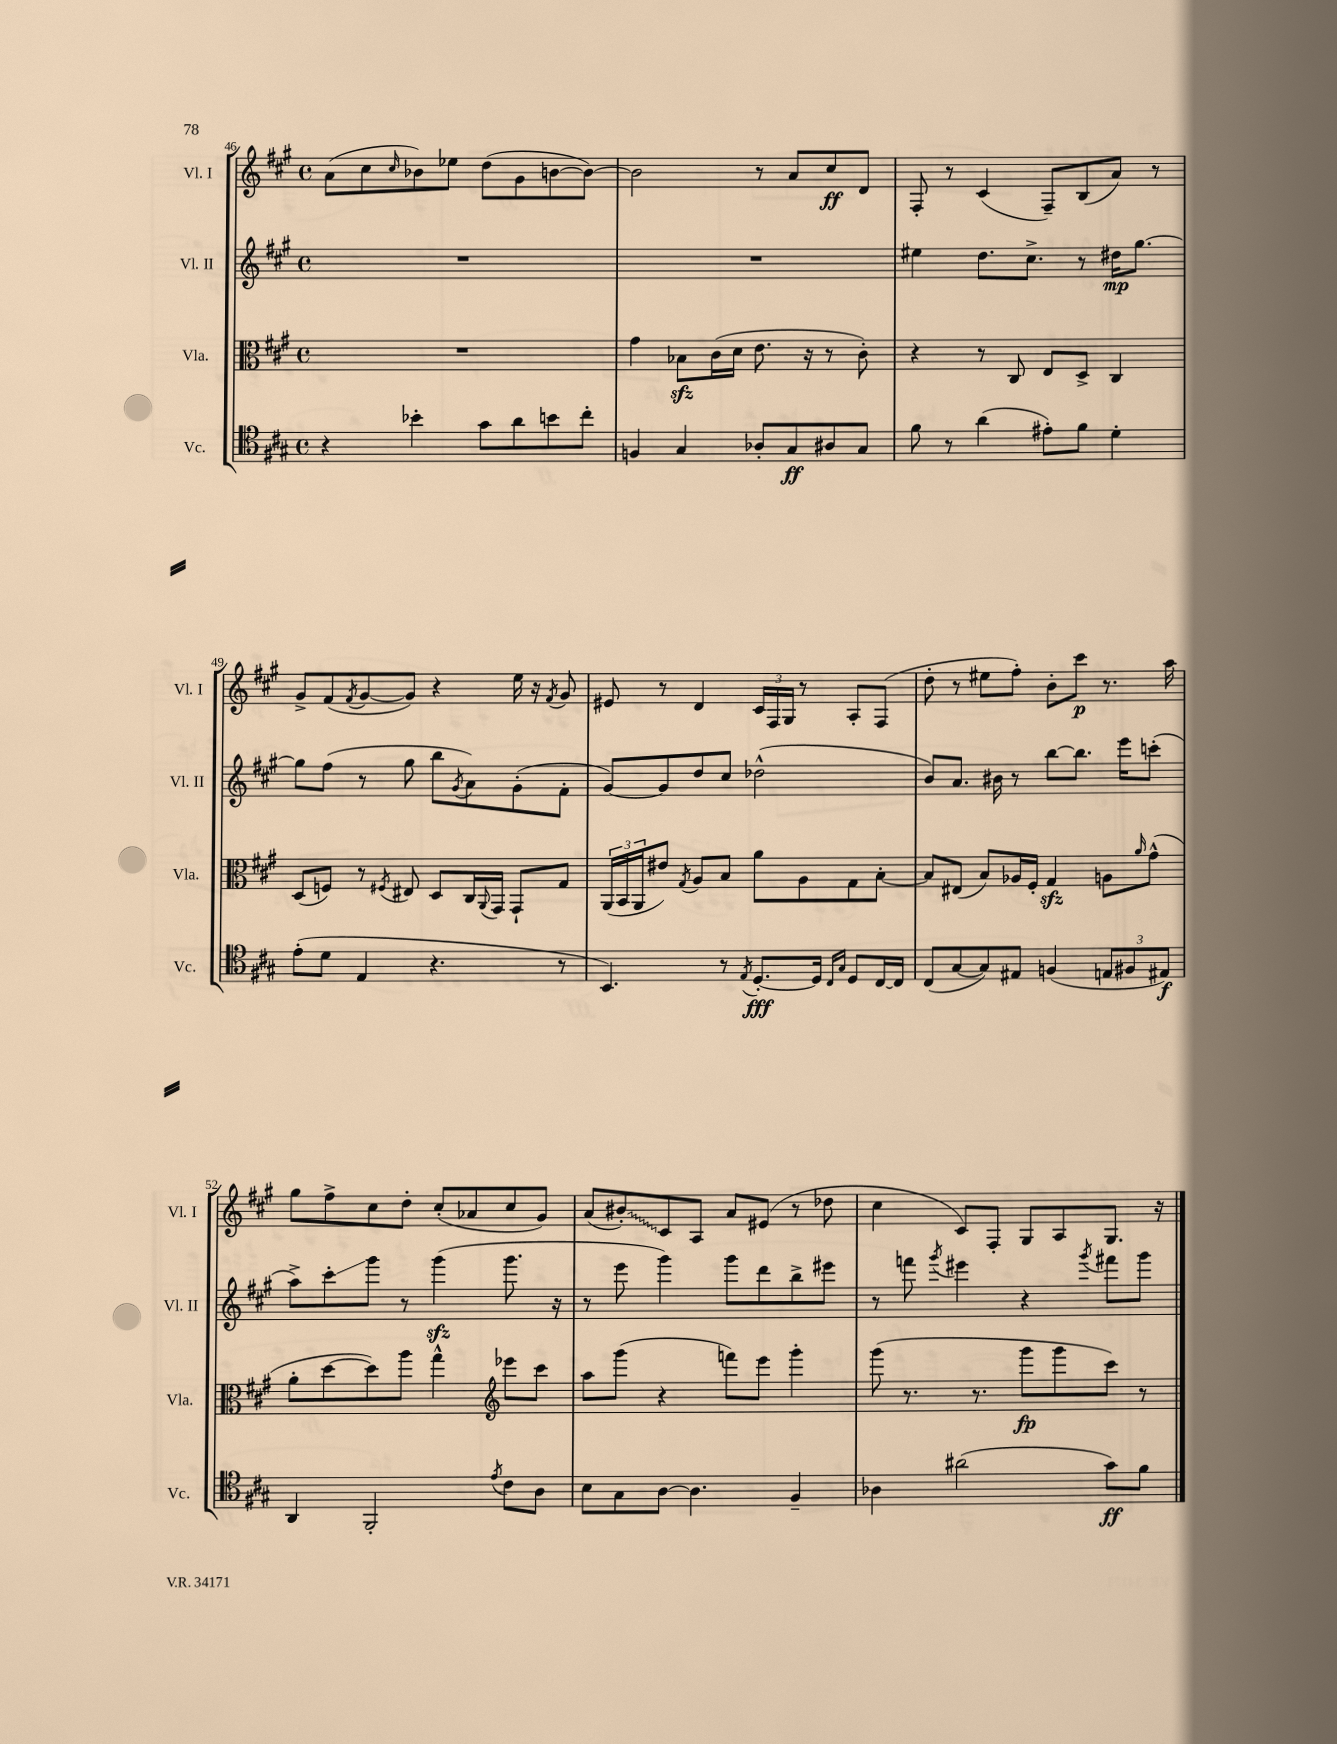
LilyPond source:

<<
\new StaffGroup <<
\new Staff = "s0" \with { instrumentName = "Vl. I" shortInstrumentName = "Vl. I" } {
    \clef treble \key a \major \defaultTimeSignature \time 4/4
    a'8( cis''8 \grace { cis''16 } bes'8) ees''8 d''8( gis'8 b'8~ b'8~) |
    b'2 r8 a'8 cis''8\ff d'8 |
    fis8-. r8 cis'4( fis8--) b8( a'8) r8 |
    gis'8-> fis'8( \acciaccatura { fis'8 } gis'8~ gis'8) r4 e''16 r16 \acciaccatura { fis'8 } gis'8 |
    eis'8 r8 d'4 \tuplet 3/2 { cis'16 fis16 gis16 } r8 a8-. fis8( |
    d''8-. r8 eis''8 fis''8-.) b'8-. cis'''8\p r8. a''16 |
    gis''8 fis''8-> cis''8 d''8-. cis''8-.( aes'8 cis''8 gis'8) |
    a'8( \once \override Glissando.style = #'zigzag bis'8-.\glissando) cis'8 a8 a'8 eis'8( r8 des''8 |
    cis''4 cis'8) fis8-. gis8 a8 gis8. r16 \bar "|." |
}
\new Staff = "s1" \with { instrumentName = "Vl. II" shortInstrumentName = "Vl. II" } {
    \clef treble \key a \major \defaultTimeSignature \time 4/4
    R1 |
    R1 |
    eis''4 d''8. cis''8.-> r8 dis''16\mp gis''8.~ |
    gis''8 fis''8( r8 gis''8 b''8 \acciaccatura { gis'8 } a'8) gis'8-.( fis'8-. |
    gis'8~) gis'8 d''8 cis''8 des''2-^( |
    b'8) a'8. bis'16 r8 b''8~ b''8. e'''16 c'''8-.( |
    a''8->) cis'''8-.\glissando gis'''8 r8 gis'''4\sfz( gis'''8. r16 |
    r8 e'''8 gis'''4) gis'''8 d'''8 b''8-> eis'''8 |
    r8 f'''8 \acciaccatura { gis'''8 } eis'''4 r4 \acciaccatura { gis'''8 } fis'''8 gis'''8 \bar "|." |
}
\new Staff = "s2" \with { instrumentName = "Vla." shortInstrumentName = "Vla." } {
    \clef alto \key a \major \defaultTimeSignature \time 4/4
    R1 |
    gis'4 bes8\sfz cis'16( d'16 e'8. r16 r8 cis'8-.) |
    r4 r8 cis8 e8 d8-> cis4 |
    d8( f8) r8 \acciaccatura { fis8 } eis8 d8 cis16 \appoggiatura { a,8 } gis,16 gis,8-! gis8 |
    \tuplet 3/2 { a,16( b,16 a,16 } eis'8) \acciaccatura { gis8 } a8 b8 a'8 a8 gis8 b8~-. |
    b8 eis8( b8) aes16 fis16-. gis4\sfz a8 \grace { a'16 } gis'8-^( |
    a'8-. d''8~ d''8) a''8 gis''4-^ \clef treble ees'''8 cis'''8 |
    a''8 gis'''8( r4 f'''8) e'''8 gis'''4-. |
    gis'''8( r8. r8. gis'''8\fp gis'''8 cis'''8) r8 \bar "|." |
}
\new Staff = "s3" \with { instrumentName = "Vc." shortInstrumentName = "Vc." } {
    \clef tenor \key a \major \defaultTimeSignature \time 4/4
    r4 bes'4-. gis'8 a'8 b'8 cis''8-. |
    f4 gis4 aes8-. gis8\ff ais8 gis8 |
    fis'8 r8 a'4( eis'8-.) fis'8 d'4-. |
    e'8-.( d'8 e4 r4. r8 |
    b,4.) r8 \acciaccatura { e8 } d8.~-.\fff d16 \grace { cis16 gis16 } d8 cis16~ cis16 |
    cis8( gis8~ gis8) eis8 f4( \tuplet 3/2 { e8 fis8 eis8\f) } |
    a,4 fis,2-. \acciaccatura { e'8 } cis'8 a8 |
    b8 gis8 a8~ a4. fis4-- |
    aes4 ais'2( gis'8\ff) fis'8 \bar "|." |
}
>>
>>
\layout { \context { \Score currentBarNumber = #46 } }
